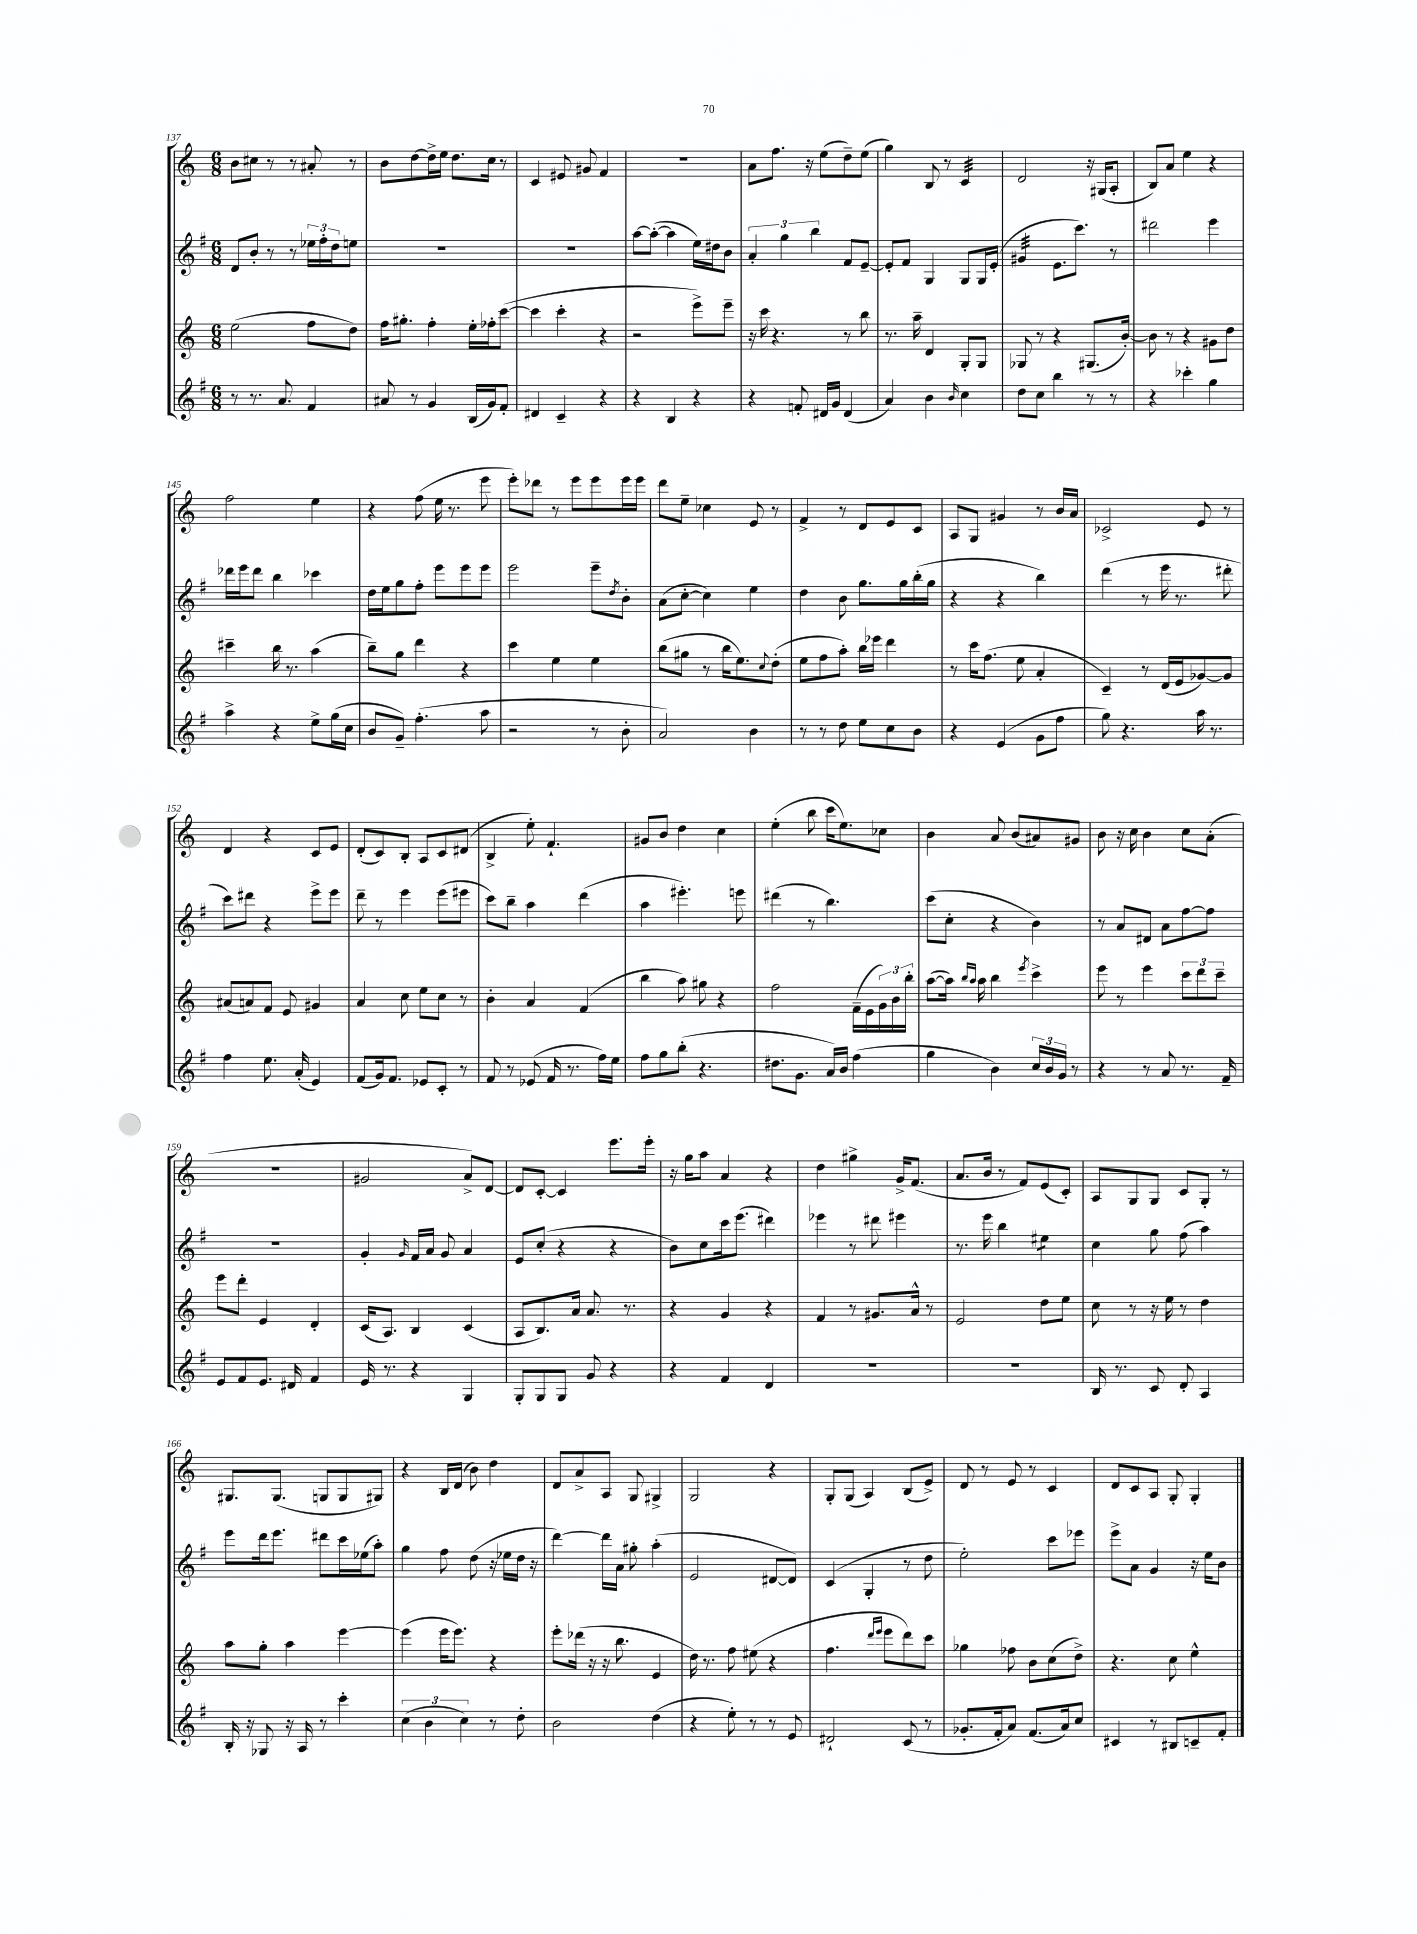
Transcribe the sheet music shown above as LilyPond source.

<<
\new StaffGroup <<
\new Staff = "s0" {
    \clef treble \key c \major \numericTimeSignature \time 6/8
    b'8 cis''8 r8 r8 ais'8-. r8 |
    b'8 d''8~ d''16-> e''16 d''8. c''16 r8 |
    c'4 eis'8 gis'8 f'4 |
    R2. |
    a'8 f''8. r16 e''8( d''8--) e''8( |
    g''4) b8 r8 c'4:32 |
    d'2 r16 gis16( a8-. |
    b8) a'8 e''4 r4 |
    f''2 e''4 |
    r4 f''8( e''16 r8. e'''8 |
    e'''8-.) des'''8 r8 e'''8 e'''8 e'''16 e'''16 |
    d'''8 e''8-- ces''4 e'8 r8 |
    f'4-> r8 d'8 e'8 c'8 |
    a8 g8 gis'4 r8 b'16 a'16 |
    ces'2-> e'8 r8 |
    d'4 r4 c'8 e'8 |
    d'8-.( c'8) b8-. a8 c'8 dis'8( |
    b4-> e''8-.) f'4.-! |
    gis'8 b'8 d''4 c''4 |
    e''4-.( b''8 c'''16 e''8.) ces''8 |
    b'4 a'8 b'8( ais'8) gis'8 |
    b'8 r16 c''16 b'4 c''8 a'8-.( |
    R2. |
    gis'2 a'8->) d'8~ |
    d'8 c'8~-. c'4 e'''8. e'''16-. |
    r16 g''16 a''8 a'4 r4 |
    d''4 gis''4-> g'16-> f'8.( |
    a'8. b'16 r8 f'8) e'8( c'8-.) |
    a8 g8 g8 c'8 g8-. r8 |
    gis8. gis8.( g8 g8 gis8) |
    r4 b16 d'16( b'8) d''4 |
    d'8 a'8-> a8 g8 gis4-> |
    g2 r4 |
    g8-. g8( a4) b8( e'8->) |
    d'8 r8 e'8 r8 c'4 |
    d'8 c'8 a8 g8-. g4-. \bar "|." |
}
\new Staff = "s1" {
    \clef treble \key g \major \numericTimeSignature \time 6/8
    d'8 b'8-. r8 r8 \tuplet 3/2 { ees''16 fis''16-. d''16 } e''8 |
    R2. |
    R2. |
    a''8~ a''8~-.( a''4 e''16) dis''16 b'8 |
    \tuplet 3/2 { a'4-. g''4 b''4 } fis'8 e'8~-- |
    e'8-. fis'8 g4 g8 g16 e'16-.( |
    gis'4:32 e'8. c'''8.) r8 |
    dis'''2 e'''4 |
    des'''16 e'''16 des'''8 b''4 ces'''4 |
    d''16 e''16 g''8 fis''8-. e'''8 e'''8 e'''8 |
    e'''2 e'''8-- \acciaccatura { d''8 } b'8-. |
    a'8( c''8~-. c''4) e''4 |
    d''4 b'8 g''8. g''16 b''16-.( g''16 |
    r4 r4 b''4) |
    d'''4( r8 e'''16 r8. dis'''8-. |
    c'''8) dis'''8 r4 e'''8-> e'''8 |
    d'''8-- r8 e'''4 e'''8( eis'''8 |
    c'''8) b''8-- a''4 d'''4( |
    a''4 eis'''4.-.) e'''8 |
    dis'''4( r8 b''4.) |
    c'''8( c''8-. r4 b'4) |
    r8 a'8 dis'8 a'8 fis''8~ fis''8 |
    R2. |
    g'4-. \grace { g'16 } fis'16 a'16 g'8 a'4 |
    e'8 c''8-.( r4 r4 |
    b'8) c''8 c'''16 e'''8.( dis'''4) |
    ees'''4 r8 dis'''8 eis'''4 |
    r8. e'''16 b''4 eis''4:8 |
    c''4 g''8 fis''8( a''4) |
    e'''8 d'''16 e'''8. dis'''8 c'''16 ees''16( a''8-.) |
    g''4 fis''8 d''8( r16 ees''16 d''16 r16 |
    d'''4~) d'''16 a'16 gis''8-. a''4-.( |
    e'2 dis'8~ dis'8) |
    c'4( g4-. r8 d''8 |
    e''2-.) c'''8 ees'''8 |
    e'''8-> a'8 g'4 r16 e''16 b'8 \bar "|." |
}
\new Staff = "s2" {
    \clef treble \key c \major \numericTimeSignature \time 6/8
    e''2( f''8 d''8) |
    f''16 gis''8.-. f''4-. e''16-. fes''16-. c'''8~( |
    c'''4 c'''4-. r4 |
    r2 e'''8->) e'''8-- |
    r16 c'''16 r4. r8 b''8 |
    r8. a''16-- d'4 g8-. g8 |
    ges8 r8 r4 gis8.( b'16~-.) |
    b'8 r8 r4 gis'8 d''8 |
    cis'''4-- b''16 r8. a''4( |
    b''8--) g''8 d'''4 r4 |
    c'''4 e''4 e''4 |
    b''8( gis''8 r8 b''16 e''8.) \appoggiatura { c''8 } d''8-.( |
    e''8 f''8 a''8-.) b''16 ees'''16 d'''4 |
    r8 c'''16 f''8.( e''8 a'4-. |
    c'4--) r8 d'16( e'16 ges'8~) ges'8 |
    ais'8( a'8) f'8 e'8 gis'4 |
    a'4 c''8 e''8 c''8 r8 |
    b'4-. a'4 f'4( |
    b''4 a''8) gis''8 r4 |
    f''2 f'16--( e'16 \tuplet 3/2 { g'16) b'16 b''16-. } |
    a''8~( a''16) \grace { b''16 a''16 } a''16 b''4 \acciaccatura { e'''8 } c'''4-> |
    e'''8 r8 e'''4 \tuplet 3/2 { c'''8 d'''8 c'''8-- } |
    e'''8 d'''8-. e'4 d'4-. |
    c'16( a8.) b4 c'4( |
    a8 b8.) a'16 a'8. r8. |
    r4 g'4 r4 |
    f'4 r8 gis'8. a'16-^ r8 |
    e'2 d''8 e''8 |
    c''8 r8 r16 e''16 r8 d''4 |
    a''8 g''8-. a''4 e'''4~ |
    e'''4( e'''16 e'''8.) r4 |
    e'''8-. des'''16( r16 r16 b''8. e'4 |
    d''16) r8. f''8 eis''8( r4 |
    f''4. \grace { d'''16 e'''16 } e'''8 d'''8) c'''8 |
    ges''4 fes''8 b'8 c''8( d''8->) |
    r4. c''8 e''4-^ \bar "|." |
}
\new Staff = "s3" {
    \clef treble \key g \major \numericTimeSignature \time 6/8
    r8 r8. a'8. fis'4 |
    ais'8 r8 g'4 b16( g'16) fis'8-. |
    dis'4 c'4-- r4 |
    r4 b4 r4 |
    r4 f'8-. dis'16 g'16 dis'4( |
    a'4) b'4 \grace { b'16 } c''4 |
    d''8 c''8 b''4 r8 r8 |
    r4 ces'''4-. g''4 |
    a''4-> r4 e''8-> g''16( c''16 |
    b'8 g'8--) fis''4.-.( a''8 |
    r2 r8 b'8-. |
    a'2) b'4 |
    r8 r8 d''8 e''8 c''8 b'8 |
    r4 e'4( g'8 fis''8 |
    g''8) r4. a''16 r8. |
    fis''4 e''8. a'16-.( e'4) |
    fis'8( g'16) fis'8. ees'8 c'8-. r8 |
    fis'8 r8 ees'8( fis'16 r8. fis''16) e''16 |
    fis''8 g''8 b''8-.( r4. |
    dis''8. g'8. a'16) b'16 fis''4( |
    g''4 b'4) \tuplet 3/2 { c''16 b'16 g'16 } r8 |
    r4 r8 a'8 r8. fis'16-- |
    e'8 fis'8 e'8. dis'16 fis'4 |
    e'16 r8. r4 g4 |
    g8-. g8 g8 g'8 r4 |
    r4 fis'4 d'4 |
    R2. |
    R2. |
    b16 r8. c'8 d'8-. a4 |
    b16-. r16 ges8 r16 a16 r8 c'''4-. |
    \tuplet 3/2 { c''4( b'4 c''4) } r8 d''8-. |
    b'2 d''4( |
    r4 e''8-.) r8 r8 e'8 |
    dis'2-! c'8( r8 |
    ges'8.-. fis'16-. a'8) fis'8.( a'16) c''8 |
    cis'4 r8 bis8 c'8-- fis'8-. \bar "|." |
}
>>
>>
\layout { \context { \Score currentBarNumber = #137 } }
